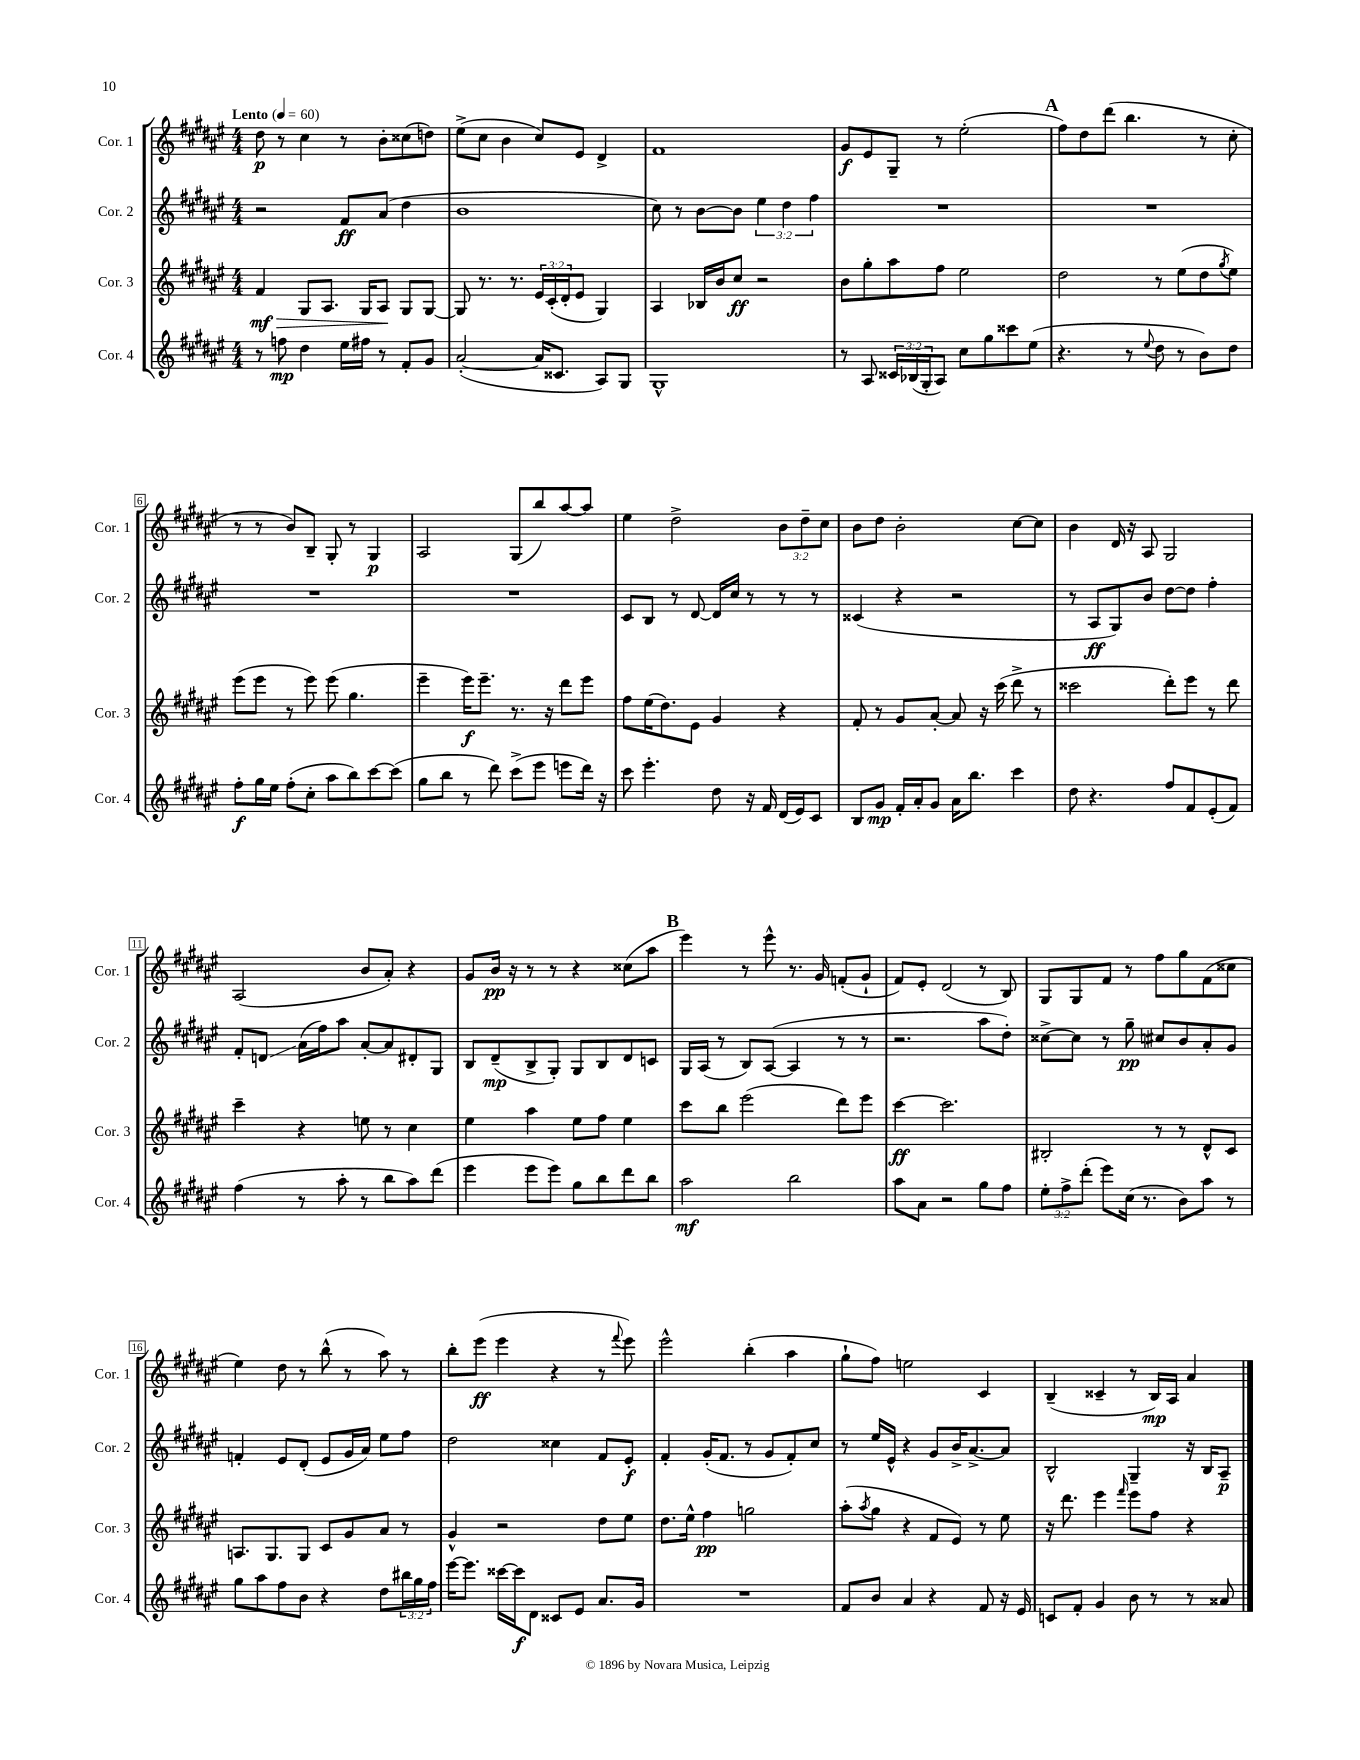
<<
\new StaffGroup <<
\new Staff = "s0" \with { instrumentName = "Cor. 1" shortInstrumentName = "Cor. 1" } {
    \clef treble \key fis \major \numericTimeSignature \time 4/4 \override Staff.TupletNumber.text = #tuplet-number::calc-fraction-text \tempo "Lento" 4 = 60
    dis''8\p r8 cis''4 r8 b'8-. cisis''8( d''8) |
    eis''8->( cis''8 b'4 cis''8) eis'8 dis'4-> |
    fis'1 |
    gis'8\f eis'8 gis8-- r8 eis''2-.( |
    \mark \markup { \bold "A" } fis''8) dis''8 dis'''8( b''4. r8 cis''8-. |
    r8 r8 b'8) b8-- gis8-. r8 gis4\p |
    ais2 gis8( b''8) ais''8~ ais''8 |
    eis''4 dis''2-> \tuplet 3/2 { b'8 dis''8-- cis''8 } |
    b'8 dis''8 b'2-. cis''8~ cis''8 |
    b'4 dis'16 r16 ais8 gis2 |
    ais2( b'8 ais'8-.) r4 |
    gis'8 b'16\pp r16 r8 r8 r4 cisis''8( ais''8 |
    \mark \markup { \bold "B" } eis'''4) r8 eis'''8-^ r8. gis'16 f'8-.( gis'8-! |
    fis'8) eis'8-. dis'2( r8 b8) |
    gis8 gis8 fis'8 r8 fis''8 gis''8 fis'8( cisis''8 |
    eis''4) dis''8 r8 b''8-^( r8 ais''8) r8 |
    b''8-. eis'''8\ff( eis'''4 r4 r8 \appoggiatura { fis'''8 } eis'''8) |
    eis'''2-^ b''4-.( ais''4 |
    gis''8-! fis''8) e''2 cis'4 |
    b4--( cisis'4-- r8 b16\mp) ais16 ais'4 \bar "|." |
}
\new Staff = "s1" \with { instrumentName = "Cor. 2" shortInstrumentName = "Cor. 2" } {
    \clef treble \key fis \major \numericTimeSignature \time 4/4 \override Staff.TupletNumber.text = #tuplet-number::calc-fraction-text
    r2 fis'8\ff ais'8( dis''4 |
    b'1 |
    cis''8) r8 b'8~ b'8 \tuplet 3/2 { eis''4 dis''4 fis''4 } |
    R1 |
    \mark \markup { \bold "A" } R1 |
    R1 |
    R1 |
    cis'8 b8 r8 dis'8~ dis'16 cis''16 r8 r8 r8 |
    cisis'4( r4 r2 |
    r8 ais8\ff gis8) b'8 dis''8~ dis''8 fis''4-. |
    fis'8-. d'8\glissando ais'16( fis''16) ais''8 ais'8~-. ais'8 dis'8-. gis8 |
    b8 dis'8--\mp( b8-> gis8-.) gis8 b8 dis'8 c'8 |
    \mark \markup { \bold "B" } gis16 ais16( r8 b8) ais8~( ais4 r8 r8 |
    r2. ais''8 dis''8-.) |
    cisis''8~-> cisis''8 r8 gis''8--\pp cis''8 b'8 ais'8-. gis'8 |
    f'4-. eis'8 dis'8-.( eis'8 gis'16 ais'16) eis''8 fis''8 |
    dis''2 cisis''4 fis'8 eis'8-.\f |
    fis'4-. gis'16-.( fis'8. r8 gis'8 fis'8-.) cis''8 |
    r8 eis''16 eis'16-^ r4 gis'8 b'16-> ais'8.~-> ais'8 |
    b2-^ gis4-- r16 b16 ais8--\p \bar "|." |
}
\new Staff = "s2" \with { instrumentName = "Cor. 3" shortInstrumentName = "Cor. 3" } {
    \clef treble \key fis \major \numericTimeSignature \time 4/4 \override Staff.TupletNumber.text = #tuplet-number::calc-fraction-text
    fis'4\mf\> gis8 ais8. gis16 ais8\! gis8 gis8~ |
    gis8 r8. r8. \tuplet 3/2 { eis'16 cis'16-.( dis'16-. } eis'8 gis4) |
    ais4 bes16 b'16 cis''8\ff r2 |
    b'8 gis''8-. ais''8 fis''8 eis''2 |
    \mark \markup { \bold "A" } dis''2 r8 eis''8( dis''8 \acciaccatura { gis''8 } eis''8) |
    eis'''8( eis'''8 r8 eis'''8) eis'''8( gis''4. |
    eis'''4-- eis'''16\f) eis'''8.-- r8. r16 dis'''8 eis'''8 |
    fis''8 eis''16( dis''8.) eis'8 gis'4 r4 |
    fis'8-. r8 gis'8 ais'8~-. ais'8 r16 cis'''16( dis'''8-> r8 |
    cisis'''2 dis'''8-.) eis'''8 r8 dis'''8 |
    cis'''4-- r4 e''8 r8 cis''4 |
    eis''4 ais''4 eis''8 fis''8 eis''4 |
    \mark \markup { \bold "B" } cis'''8 b''8 eis'''2( dis'''8) eis'''8 |
    cis'''4~\ff cis'''2. |
    bis2-. r8 r8 dis'8-^ cis'8 |
    a8. gis8. gis8 cis'8 gis'8 ais'8 r8 |
    gis'4-^ r2 dis''8 eis''8 |
    dis''8. eis''16-^ fis''4\pp g''2 |
    ais''8-.( \acciaccatura { ais''8 } gis''8 r4 fis'8 eis'8) r8 eis''8 |
    r16 dis'''8. eis'''4 \grace { fis'''16 } eis'''8 fis''8 r4 \bar "|." |
}
\new Staff = "s3" \with { instrumentName = "Cor. 4" shortInstrumentName = "Cor. 4" } {
    \clef treble \key fis \major \numericTimeSignature \time 4/4 \override Staff.TupletNumber.text = #tuplet-number::calc-fraction-text
    r8 f''8\mp dis''4 eis''16 fis''16 r8 fis'8-. gis'8 |
    ais'2~-.( ais'16 cisis'8. ais8) gis8 |
    gis1-^ |
    r8 ais8 \tuplet 3/2 { cisis'16 bes16( gis16-. } ais8) cis''8 gis''8 cisis'''8 eis''8( |
    \mark \markup { \bold "A" } r4. r8 \appoggiatura { eis''8 } dis''8 r8 b'8) dis''8 |
    fis''8-.\f gis''16 eis''16 fis''8-.( cis''8-. ais''8 b''8) cis'''8~ cis'''8( |
    gis''8 b''8 r8 dis'''8) cis'''8->( eis'''8 e'''8 dis'''16) r16 |
    cis'''8 eis'''4.-. dis''8 r16 fis'16 dis'16( eis'16) cis'8 |
    b8 gis'8\mp fis'16-. ais'16-. gis'8 ais'16 b''8. cis'''4 |
    dis''8 r4. fis''8 fis'8 eis'8-.( fis'8) |
    fis''4( r8 ais''8-. r8 b''8 ais''8) dis'''8( |
    eis'''4 eis'''8 eis'''8) gis''8 b''8 dis'''8 b''8 |
    \mark \markup { \bold "B" } ais''2\mf b''2 |
    ais''8 ais'8 r2 gis''8 fis''8 |
    \tuplet 3/2 { eis''8-. fis''8-> dis'''8-.( } eis'''8) cis''16( r8. b'8) ais''8 r8 |
    gis''8 ais''8 fis''8 b'8 r4 dis''8 \tuplet 3/2 { bis''16 gis''16 fis''16 } |
    eis'''16~ eis'''8. cisis'''16~ cisis'''16\f dis'8 cisis'8 eis'8 ais'8. gis'16 |
    R1 |
    fis'8 b'8 ais'4 r4 fis'8 r16 eis'16 |
    c'8 fis'8-. gis'4 b'8 r8 r8 aisis'8 \bar "|." |
}
>>
>>
\layout { \context { \Score \override BarNumber.stencil = #(make-stencil-boxer 0.1 0.3 ly:text-interface::print) } }
